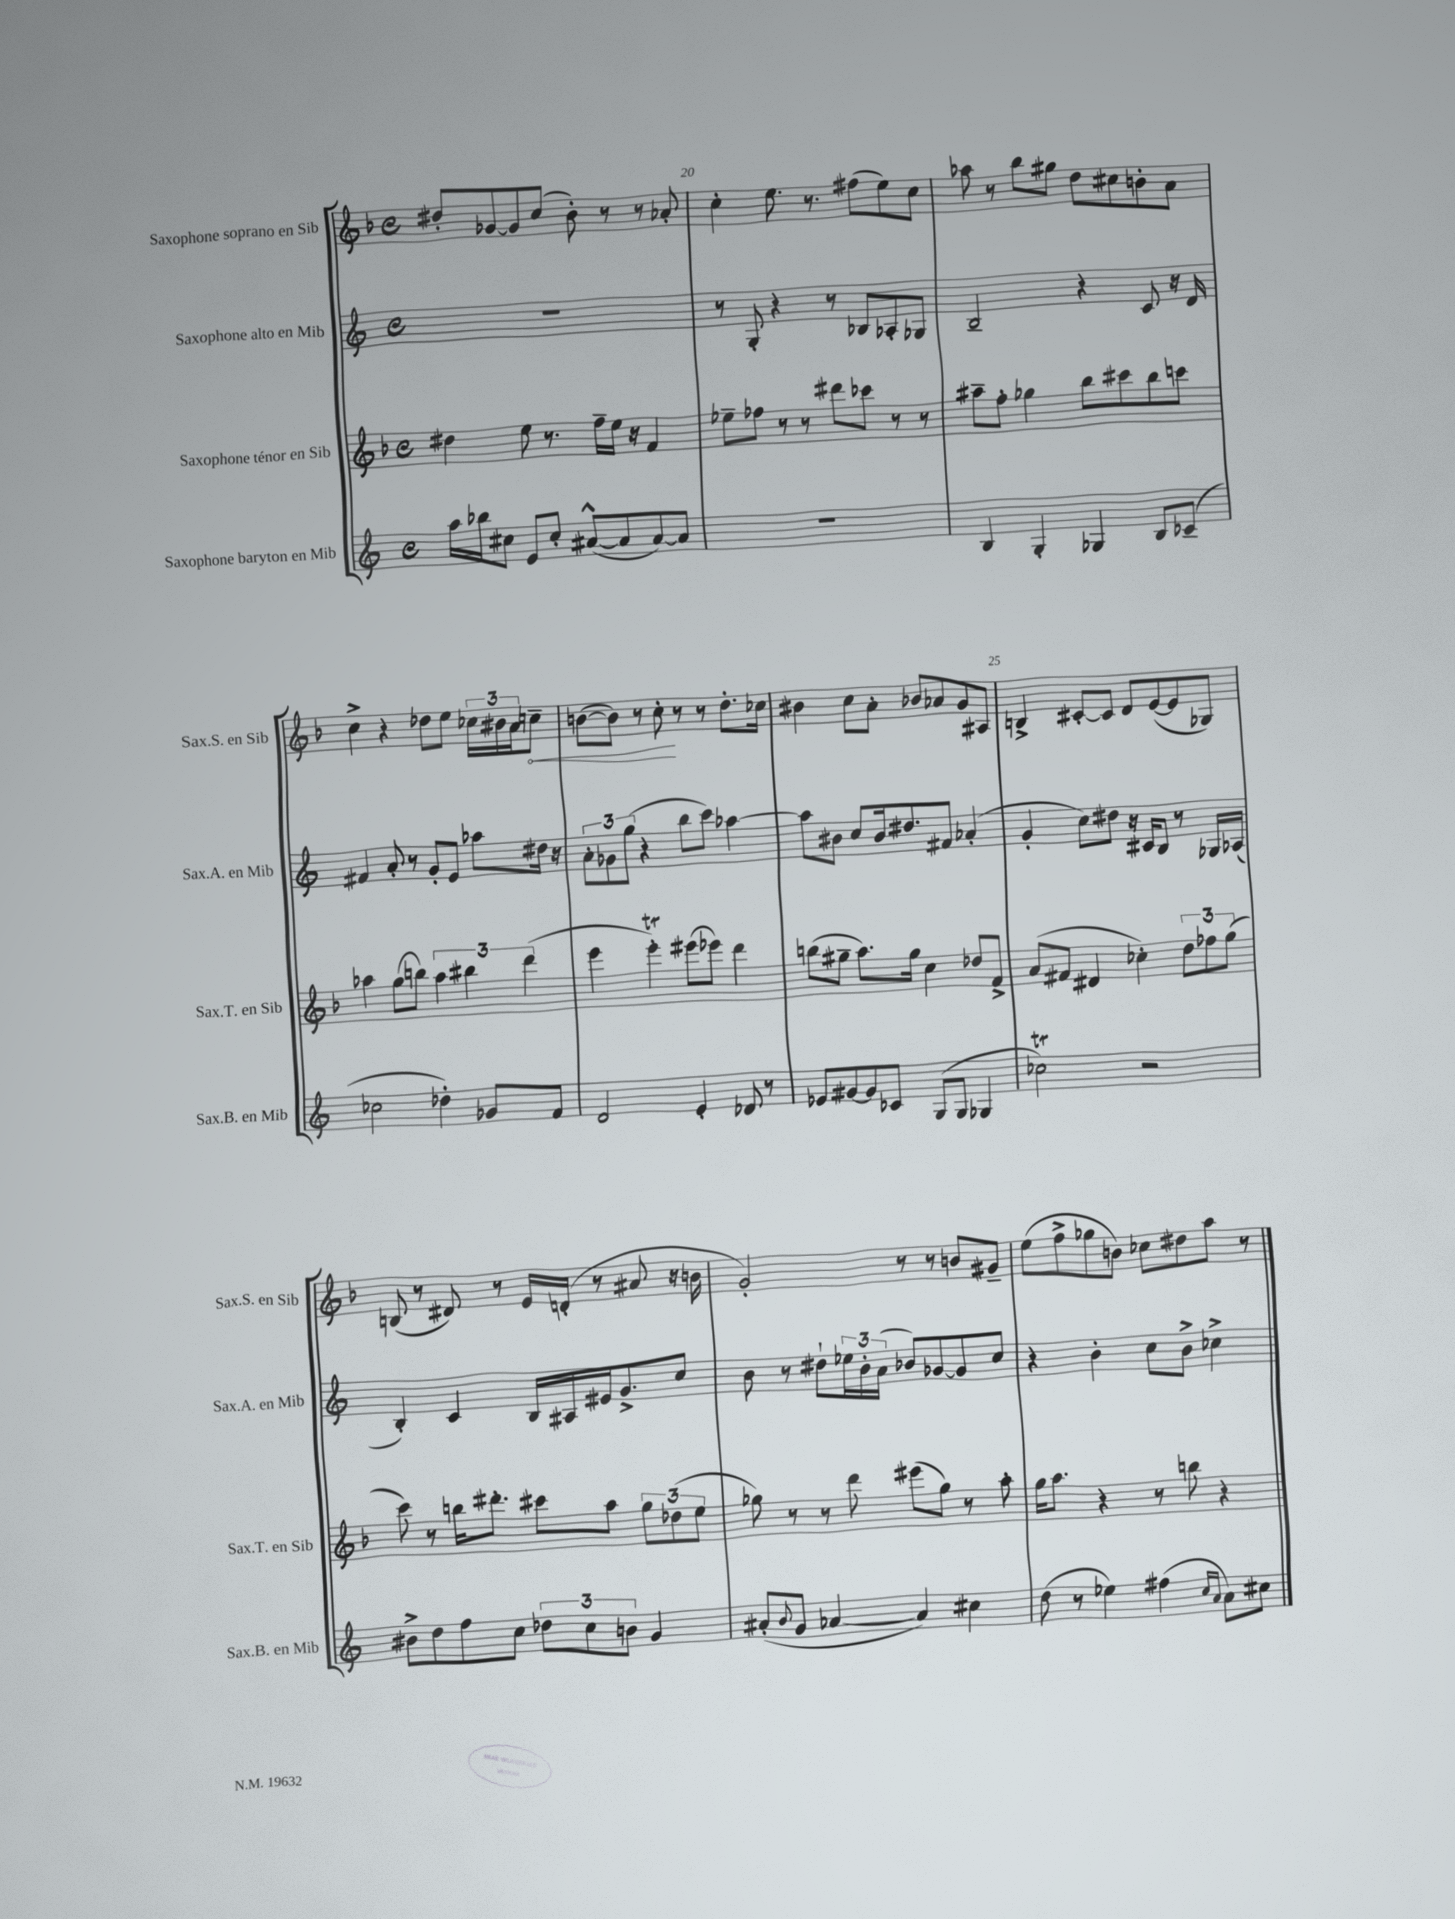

**kern	**kern	**kern	**kern	**dynam
*part4	*part3	*part2	*part1	*part1
*staff4	*staff3	*staff2	*staff1	*staff1
*I"Saxophone baryton en Mib	*I"Saxophone ténor en Sib	*I"Saxophone alto en Mib	*I"Saxophone soprano en Sib	*
*I'Sax.B. en Mib	*I'Sax.T. en Sib	*I'Sax.A. en Mib	*I'Sax.S. en Sib	*
*clefG2	*clefG2	*clefG2	*clefG2	*
*k[]	*k[b-]	*k[]	*k[b-]	*
*M4/4	*M4/4	*M4/4	*M4/4	*
*met(c)	*met(c)	*met(c)	*met(c)	*
=19	=19	=19	=19	=19
16aa\LL	4dd#X\	1r	8dd#X'/L	.
16bb-X\J	.	.	.	.
8cc#X\J	.	.	[8g-X/	.
8e/L	8ee\	.	8g-/]	.
8cc#'/J	8.r	.	(8cc/J	.
([8a#X^^/L	.	.	8b-'\)	.
.	16ff~\LL	.	.	.
8a#/]	16ee\JJ	.	8r	.
.	16r	.	.	.
[8a#/)	4f/	.	8r	.
8a#/J]	.	.	8a-X'/	.
=20	=20	=20	=20	=20
1r	8ee-X~\L	8r	4cc'\	.
.	8ff-X\J	8G'/	.	.
.	8r	4r	8.ee\	.
.	8r	.	.	.
.	.	.	8.r	.
.	8ddd#X\L	8r	.	.
.	8ccc-X\J	8B-X/L	(8ff#X\L	.
.	8r	8A-X'/	8ee\)	.
.	8r	8G-X/J	8cc\J	.
=21	=21	=21	=21	=21
4B/	8aa#X~\L	2B~/	8aa-X\	.
.	8ff'\J	.	8r	.
4G'/	4gg-X\	.	8bb-\L	.
.	.	.	8gg#X\J	.
4G-X/	8bb-\L	4r	8dd\L	.
.	8ccc#X\	.	8cc#X\	.
8B/L	8bb-\	8c/	8bn'\	.
(8c-X~/J	8cccn\J	16r	8a\J	.
.	.	16d/	.	.
!!LO:LB:g=z
=22	=22	=22	=22	=22
2cc-X\	4aa-X\	4f#X/	4cc^\	.
.	(8gg\L	8a'/	4r	.
.	8bbn\J)	8r	.	.
4dd-X'\)	6aa-\	8g'/L	8dd-X\L	.
.	.	8e/J	8ee\J	.
.	6bb#X\	.	.	.
8g-X/L	.	8aa-X\L	24cc-X\LL	.
.	.	.	24b#X\	.
.	(6ddd\	.	24a\J	.
!	!	!	!	!LO:HP:b
8f/J	.	16dd#X\Jk	8ccn~\J	<
.	.	16r	.	.
=23	=23	=23	=23	=23
2d/	4eee\	12a'\L	([8bn\L	.
.	.	12g-X\	.	.
.	.	.	8b\J])	.
.	.	(12gg\J	.	.
.	4eeet'\)	4r	8r	.
.	.	.	8cc'\	.
4e'/	(8eee#X\L	8bb\L	8r	[
.	8eee-X\J)	8ccc\J)	8r	.
8d-X/	4ddd\	[4aa-X\	8.dd'\L	.
8r	.	.	.	.
.	.	.	16cc-X\Jk	.
=24	=24	=24	=24	=24
8e-X/L	(8bbn\L	8aa-\L]	4b#X\	.
[8g#X/	8gg#X~\J	8b#X\J	.	.
8g#/]	8.aa\L)	8cc/L	8cc\L	.
8c-X/J	.	16b#/k	8a'\J	.
.	16gg#\Jk	8.dd#X/	.	.
(8G/L	4cc\	.	8b-X/L	.
8G/J	.	8f#X/J	8a-X/	.
4G-X/	8dd-X/L	(4a-X'/	8g/	.
.	8f^/J	.	8A#X/J	.
=25	=25	=25	=25	=25
2cc-XT\)	(8a/L	4g'/	4Bn^/	.
.	8f#X/J	.	.	.
.	4d#X/	8cc\L)	[8c#X'/L	.
.	.	8dd#X\J	8c#/J]	.
2r	4cc-X'\)	16r	8d/L	.
.	.	16c#X/KL	.	.
.	.	8B/J	([8e/	.
.	12dd\L	8r	8e/]	.
.	12ff-X\	.	.	.
.	.	16G-X/LL	8G-X/J)	.
.	(12gg\J	.	.	.
.	.	(16A-X/JJ	.	.
!!LO:LB:g=z
=26	=26	=26	=26	=26
8b#X^\L	8ccc\)	4B'/)	(8Bn/	.
8dd\	8r	.	8r	.
8ff\	16bbn\KL	4c/	8d#X/)	.
.	8.ddd#X'\J	.	.	.
8cc\J	.	.	8r	.
12dd-X\L	8ccc#X\L	16B/LL	16e/LL	.
.	.	16A#X/	(16dn'/JJ	.
12cc\	.	.	.	.
.	8aa\J	16e#X/J	8r	.
12bn\J	.	.	.	.
.	.	8.g^/	.	.
4g/	12gg\L	.	8a#X/	.
.	(12dd-X\	.	.	.
.	.	8cc/J	16r	.
.	12ee\J	.	.	.
.	.	.	16bn\	.
=27	=27	=27	=27	=27
(8a#X'/L	8gg-X\)	8b\	2g'/)	.
8qqb/	.	.	.	.
8g/J	8r	8r	.	.
[4a-X/	8r	8dd#X`\L	.	.
.	8ddd\	24ee-X\L	.	.
.	.	24b'\	.	.
.	.	(24a\JJ	.	.
4a-/])	(8eee#X\L	8b-X/L)	8r	.
.	8gg-\J)	[8g-X/	8r	.
4cc#X\	8r	8g-/]	8bn/L	.
.	8aa'\	8cc/J	8g#X~/J	.
=28	=28	=28	=28	=28
(8dd\	16gg\KL	4r	(8ee\L	.
.	8.aa\J	.	.	.
8r	.	.	8ff^\	.
4ee-X\)	4r	4b'\	8gg-X\	.
.	.	.	8bn\J)	.
(4ff#X\	8r	8cc\L	8cc-X\L	.
.	8bbn\	8b^\J	8dd#X\	.
16qqcc/LL	.	.	.	.
16qqa/JJ	.	.	.	.
8a\L)	4r	4cc-X^\	8aa\J	.
8cc#X\J	.	.	8r	.
==	==	==	==	==
*-	*-	*-	*-	*-
